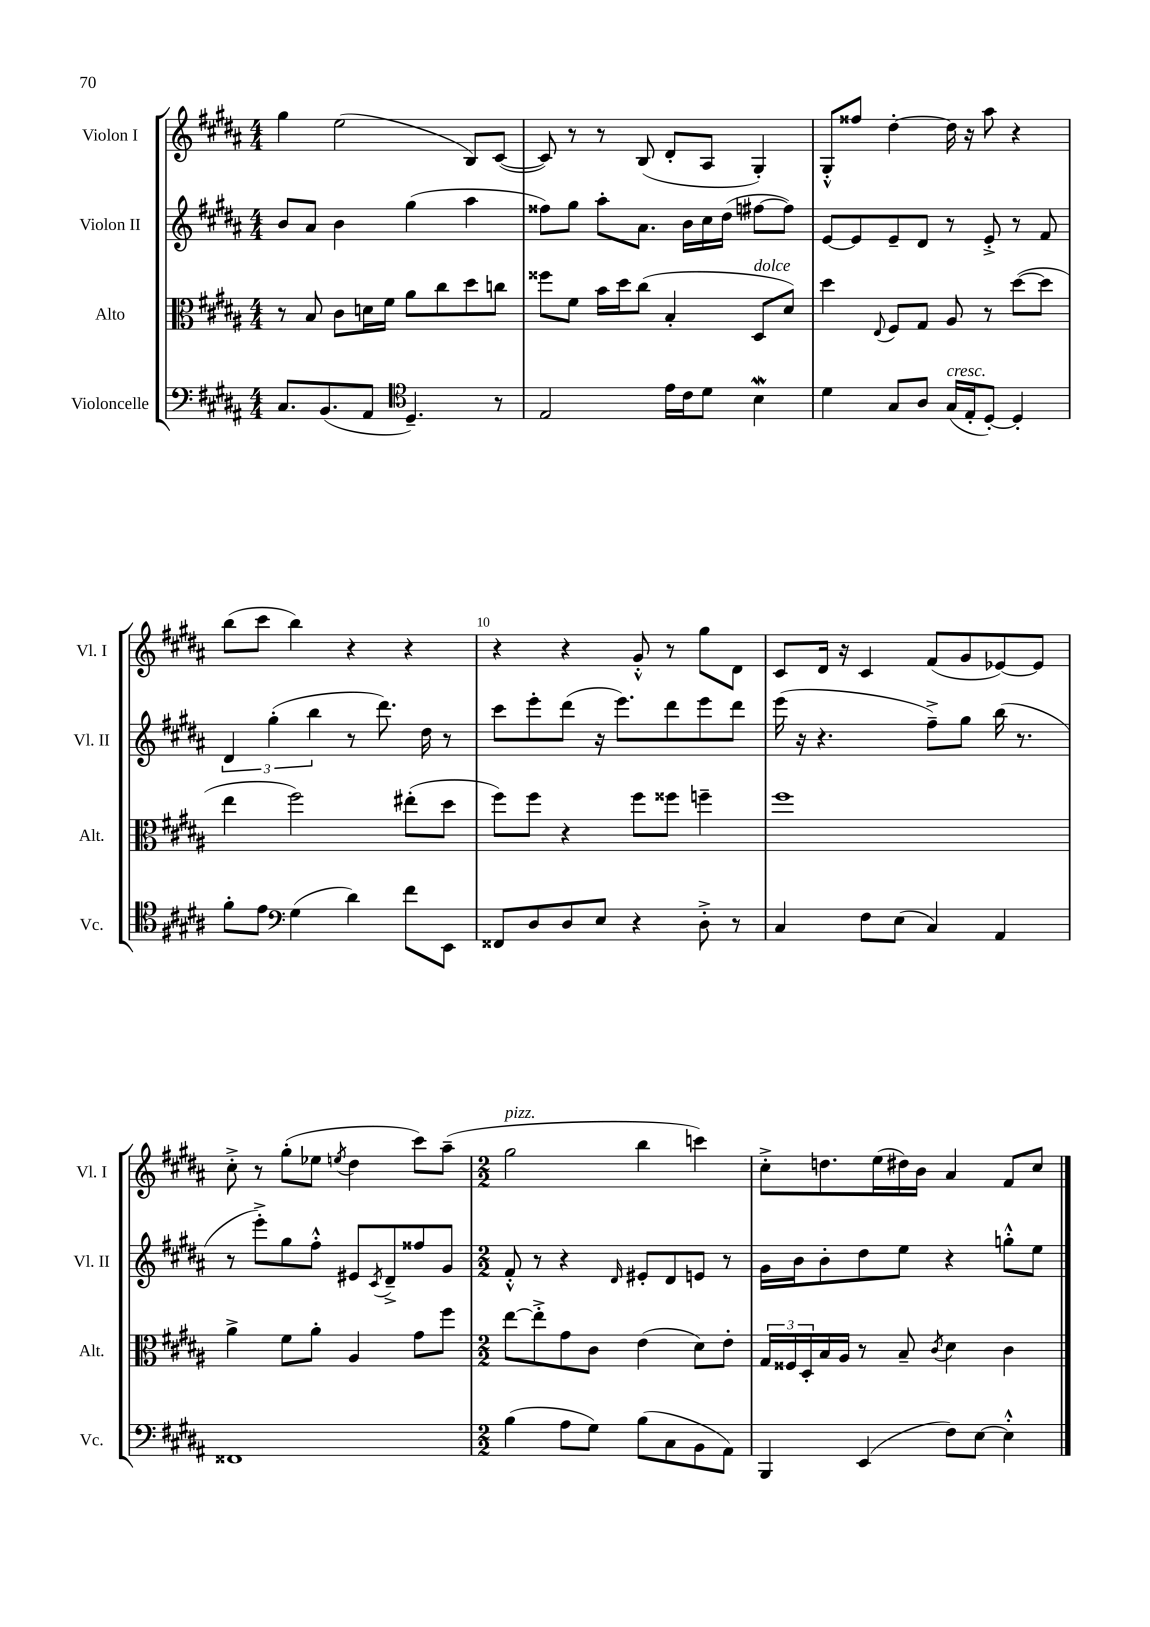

**kern	**kern	**kern	**kern
*part4	*part3	*part2	*part1
*staff4	*staff3	*staff2	*staff1
*I"Violoncelle	*I"Alto	*I"Violon II	*I"Violon I
*I'Vc.	*I'Alt.	*I'Vl. II	*I'Vl. I
*clefF4	*clefC3	*clefG2	*clefG2
*k[f#c#g#d#a#]	*k[f#c#g#d#a#]	*k[f#c#g#d#a#]	*k[f#c#g#d#a#]
*M4/4	*M4/4	*M4/4	*M4/4
=6	=6	=6	=6
8.C#/L	8r	8b/L	4gg#\
.	8B/	8a#/J	.
(8.BB/	.	.	.
.	8c#\L	4b\	(2ee\
8AA#/J	16dn\L	.	.
.	16f#\JJ	.	.
*clefC4	*	*	*
4.D#~/)	8a#\L	(4gg#\	.
.	8cc#\	.	.
.	8dd#\	4aa#\	8B/L)
8r	8ccn\J	.	([8c#/J
=7	=7	=7	=7
2E/	8ff##X\L	8ff##X\L)	8c#/])
.	8f#\J	8gg#\J	8r
.	16b\LL	8aa#'\L	8r
.	16dd#\J	.	.
.	(8cc#\J	8.a#\J	(8B/
16e\LL	4B'/	.	8d#'/L
16c#\J	.	16b\LL	.
8d#\J	.	16cc#\	8A#/J
.	.	(16dd#\JJ	.
!	!LO:TX:a:i:t=dolce	!	!
4Bw\	8D#/L	[8ff#X\L	4G#'/)
.	8d#/J)	8ff#\J])	.
=8	=8	=8	=8
4d#\	4dd#\	[8e/L	8G#'^^/L
.	.	8e/]	8ff##X/J
.	8qqE/	.	.
8G#/L	8F#/L	8e~/	[4dd#'\
8A#/J	8G#/J	8d#/J	.
!LO:TX:a:i:t=cresc.	!	!	!
(16G#/LL	8A#/	8r	16dd#\]
16E'/J	.	.	16r
[8D#'/J)	8r	8e'^/	8aa#\
4D#'/]	([8dd#\L	8r	4r
.	8dd#\J]	8f#/	.
!!LO:LB:g=z
=9	=9	=9	=9
8f#'\L	4ee\	6d#/	(8bb\L
8e\J	.	.	8ccc#\J
.	.	(6gg#'\	.
*clefF4	*	*	*
(4G#\	2ff#\)	.	4bb\)
.	.	6bb\	.
4d#\)	.	8r	4r
.	.	8.ddd#\)	.
8f#\L	(8ee#X'\L	.	4r
.	.	16dd#\	.
8EE\J	8dd#\J	8r	.
=10	=10	=10	=10
8FF##X/L	8ff#\L)	8ccc#\L	4r
8D#/	8ff#\J	8eee'\	.
8D#/	4r	(8ddd#\J	4r
8E/J	.	16r	.
.	.	8.eee\L)	.
4r	8ff#\L	.	8g#'^^/
.	8ff##X\J	8ddd#\	8r
8D#'^\	4ffn~\	8eee\	8gg#\L
8r	.	8ddd#\J	8d#\J
=11	=11	=11	=11
4C#/	1ff#	(16eee\	8c#/L
.	.	16r	.
.	.	4.r	16d#/Jk
.	.	.	16r
8F#\L	.	.	4c#/
(8E\J	.	.	.
4C#/)	.	8ff#~^\L)	(8f#/L
.	.	8gg#\J	8g#/
4AA#/	.	(16bb\	[8e-X/)
.	.	8.r	.
.	.	.	8e-/J]
!!LO:LB:g=z
=12	=12	=12	=12
1FF##X	4a#^\	8r	8cc#'^\
.	.	8eee'^\L)	8r
.	8f#\L	8gg#\	(8gg#'\L
.	8a#'\J	8ff#'^^\J	8ee-X\J
.	.	.	8qeen/
.	4A#/	8e#X/L	4dd#\
.	.	8qc#/	.
.	.	8d#~^/	.
.	8g#\L	8ff##X/	8ccc#\L)
.	8ff#\J	8g#/J	(8aa#~\J
=13	=13	=13	=13
*M2/2	*M2/2	*M2/2	*M2/2
!	!	!	!LO:TX:a:i:t=pizz.
(4B\	[8ee\L	8f#'^^/	2gg#\
.	8ee'^\]	8r	.
8A#\L	8g#\	4r	.
8G#\J)	8c#\J	.	.
.	.	16qqd#/	.
(8B\L	(4e\	8e#X'/L	4bb\
8C#\	.	8d#/	.
8BB\	8d#\L)	8en/J	4cccn\)
8AA#\J)	8e'\J	8r	.
=14	=14	=14	=14
4BBB/	24G#/LL	16g#\LL	8cc#'^\L
.	24F##X/	.	.
.	.	16b\J	.
.	24D#'/	.	.
.	16B/	8b'\	8.ddn\
.	16A#/JJ	.	.
(4EE/	8r	8dd#\	.
.	.	.	(16ee\L
.	8B~/	8ee\J	16dd#X\)
.	.	.	16b\JJ
.	8qc#/	.	.
8F#\L)	4d#\	4r	4a#/
[8E\J	.	.	.
4E'^^\]	4c#\	8ggn'^^\L	8f#/L
.	.	8ee\J	8cc#/J
==	==	==	==
*-	*-	*-	*-
